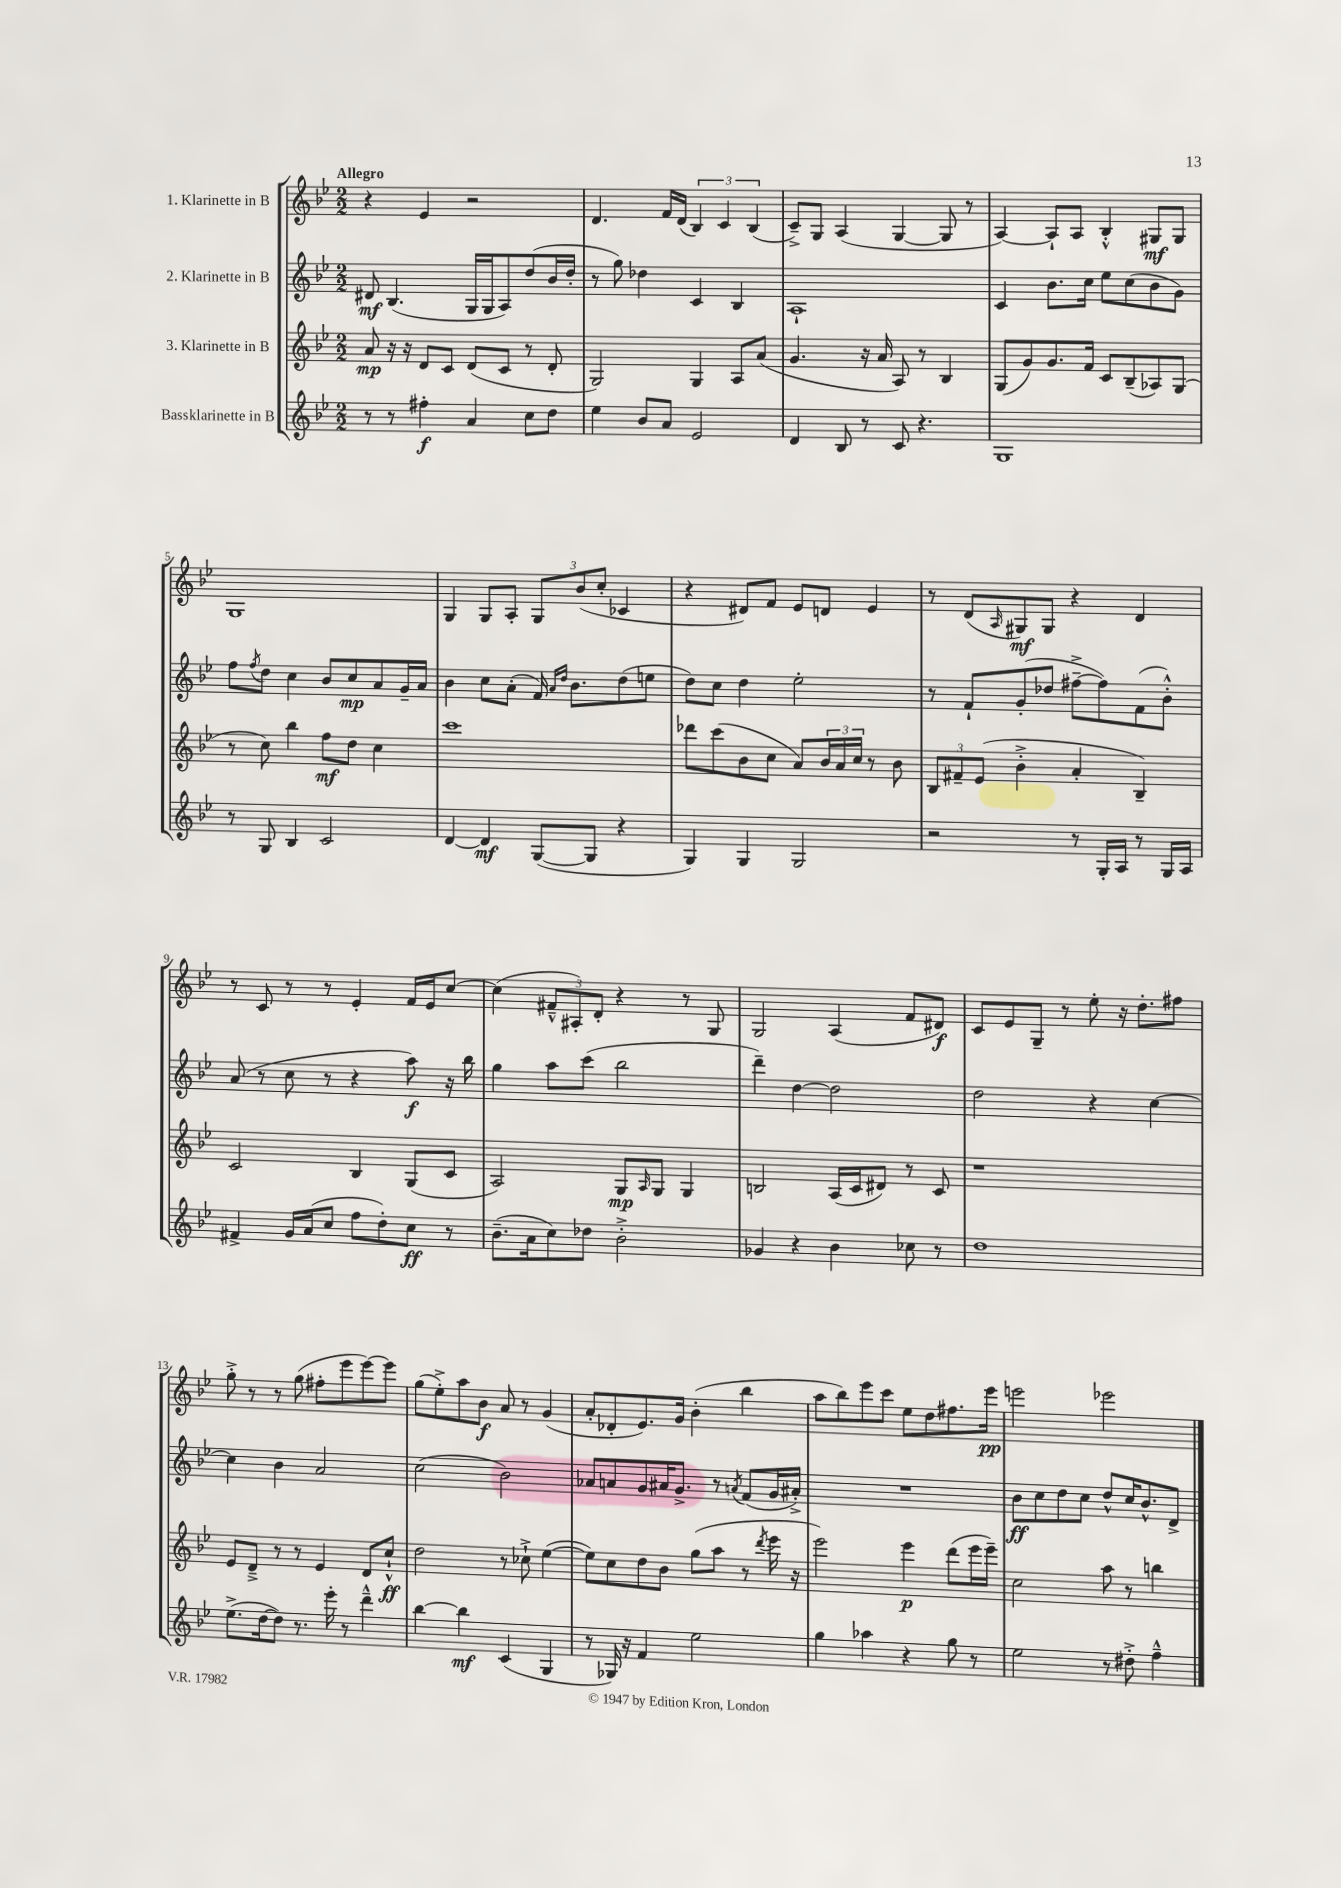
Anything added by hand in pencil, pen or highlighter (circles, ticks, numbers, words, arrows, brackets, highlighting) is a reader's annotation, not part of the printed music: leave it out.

**kern	**kern	**kern	**kern
*staff4	*staff3	*staff2	*staff1
*clefG2	*clefG2	*clefG2	*clefG2
*k[b-e-]	*k[b-e-]	*k[b-e-]	*k[b-e-]
*M2/2	*M2/2	*M2/2	*M2/2
8r	8a	8d#	4r
8r	16r	(4.B-	.
.	16r	.	.
4ff#'	8d	.	4e-
.	8c	.	.
4a	(8d	16G	2r
.	.	16G	.
.	8c	8A)	.
8cc	8r	(8dd	.
8dd	8d'	16b-	.
.	.	16dd'	.
=	=	=	=
4ee-	2G)	8r	4.d
.	.	8gg)	.
8b-	.	4dd-	.
8a	.	.	16f
.	.	.	(16d
2e-	4G	4c	6B-)
.	.	.	6c
.	8A	4B-	.
.	.	.	(6B-
.	(8a	.	.
=	=	=	=
4d	4.g	1A`	8c~^)
.	.	.	8G
8B-	.	.	(4A
8r	16r	.	.
.	16a	.	.
8c	8A)	.	[4G
4.r	8r	.	.
.	4B-	.	8G]
.	.	.	8r
=	=	=	=
1G	(8G	4c	[4A)
.	8g)	.	.
.	8.g	8.b-	8A`]
.	.	.	8A
.	16f	16cc	.
.	8c	8ee-	4B-'^^
.	(8B-~	(8cc	.
.	8A-)	8b-	8G#
.	(8G	8g)	8G#
=	=	=	=
8r	8r	8ff	1G
.	.	8qff	.
8G	8cc)	8dd	.
4B-	4bb-	4cc	.
2c	8ff	8b-	.
.	8dd	8cc	.
.	4cc	8a	.
.	.	16g~	.
.	.	16a	.
=	=	=	=
[4d	1ccc	4b-	4G
4d]	.	8cc	8G
.	.	(8a'	8A'
([8G	.	16f)	12G
.	.	16qqa	.
.	.	16qqdd	.
.	.	8.b-	.
.	.	.	(12b-
8G]	.	.	.
.	.	.	12cc'
4r	.	(8dd	4c-
.	.	8ee	.
=	=	=	=
4G)	8ddd-	8dd)	4r
.	(8ccc	8cc	.
4G	8b-	4dd	8d#)
.	8cc	.	8f
2G	8a)	2ee-'	8e-
.	24b-	.	8d
.	24a	.	.
.	24cc	.	.
.	8r	.	4e-
.	8b-	.	.
=	=	=	=
2r	12B-	8r	8r
.	12f#~	.	.
.	.	8f`	(8d
.	(12e-	.	.
.	.	.	16qqA
.	4b-'^	(8g'	8G#)
.	.	8dd-	8G#
8r	4a'	[8ff#~^	4r
16G'	.	8ff#])	.
16A	.	.	.
8r	4B-~)	(8f	4d
16G	.	8b-'^^)	.
16A	.	.	.
=	=	=	=
4f#^	2c	(8a	8r
.	.	8r	8c
16g	.	8cc	8r
(16a	.	.	.
8cc	.	8r	8r
8ff	4B-	4r	4e-'
8dd')	.	.	.
8cc	(8G	8aa)	16f
.	.	.	16e-
8r	8c	16r	[8cc
.	.	16bb-	.
=	=	=	=
(8.b-~	2A)	4gg	(4cc]
16a	.	.	.
8cc)	.	8aa	12f#~^^
.	.	.	12A#')
8dd-	.	(8ccc	.
.	.	.	12d'
2b-'^	8G	2bb-	4r
.	16qqA	.	.
.	8G	.	.
.	4G	.	8r
.	.	.	8G
=	=	=	=
4g-	2B	4ddd~)	2G
4r	.	[4dd	.
4b-	(16A	2dd]	(4A
.	16c	.	.
.	8d#)	.	.
8cc-	8r	.	8f
8r	8c	.	8d#)
=	=	=	=
1dd	1r	2dd	8c
.	.	.	8e-
.	.	.	8G~
.	.	.	8r
.	.	4r	8ee-'
.	.	.	16r
.	.	.	8.dd'
.	.	[4cc	.
.	.	.	8ff#
=	=	=	=
(8.ee-^	8e-	4cc]	8gg'^
.	8d~^	.	8r
[16dd	.	.	.
8dd])	8r	4b-	8r
8.r	8r	.	(8gg
.	4e-	2a	8ff#'
16eee-'	.	.	.
8r	.	.	8eee-
4ddd~^^	8d	.	[8eee-)
.	8cc`^^	.	8eee-]
=	=	=	=
[4bb-	2dd	(2cc	(8gg
.	.	.	8ee-'^)
4bb-]	.	.	8aa
.	.	.	8b-
(4c	8r	2b-)	8a
.	8cc-`^	.	8r
4G	([4ee-	.	(4g
=	=	=	=
8r	8ee-])	8a-	8a'
16G-)	8cc	8a	8d-'
16r	.	.	.
4f	8dd	8g	8.e-)
.	8b-	16a#	.
.	.	8.g^	16g
2ee-	(8gg	.	(4b-'
.	8aa	8r	.
.	.	8qa	.
.	8r	(8f	4bb-
.	8qddd	.	.
.	16eee-	16g	.
.	16r	16a#'^)	.
=	=	=	=
4gg	2eee-)	1r	8aa
.	.	.	8bb-)
4aa-	.	.	8eee-
.	.	.	8ccc
4r	4eee-	.	8ee-
.	.	.	8dd
8gg	(8ddd	.	8.ff#
8r	16eee-	.	.
.	16eee-~)	.	16eee-
=	=	=	=
2ee-	2cc	8b-	2eee
.	.	8cc	.
.	.	8dd	.
.	.	8cc	.
8r	8aa	8dd^^	2eee-
8dd#'^	8r	16cc	.
.	.	8.b-^^	.
4ff~^^	4bb	.	.
.	.	8d^	.
==	==	==	==
*-	*-	*-	*-
